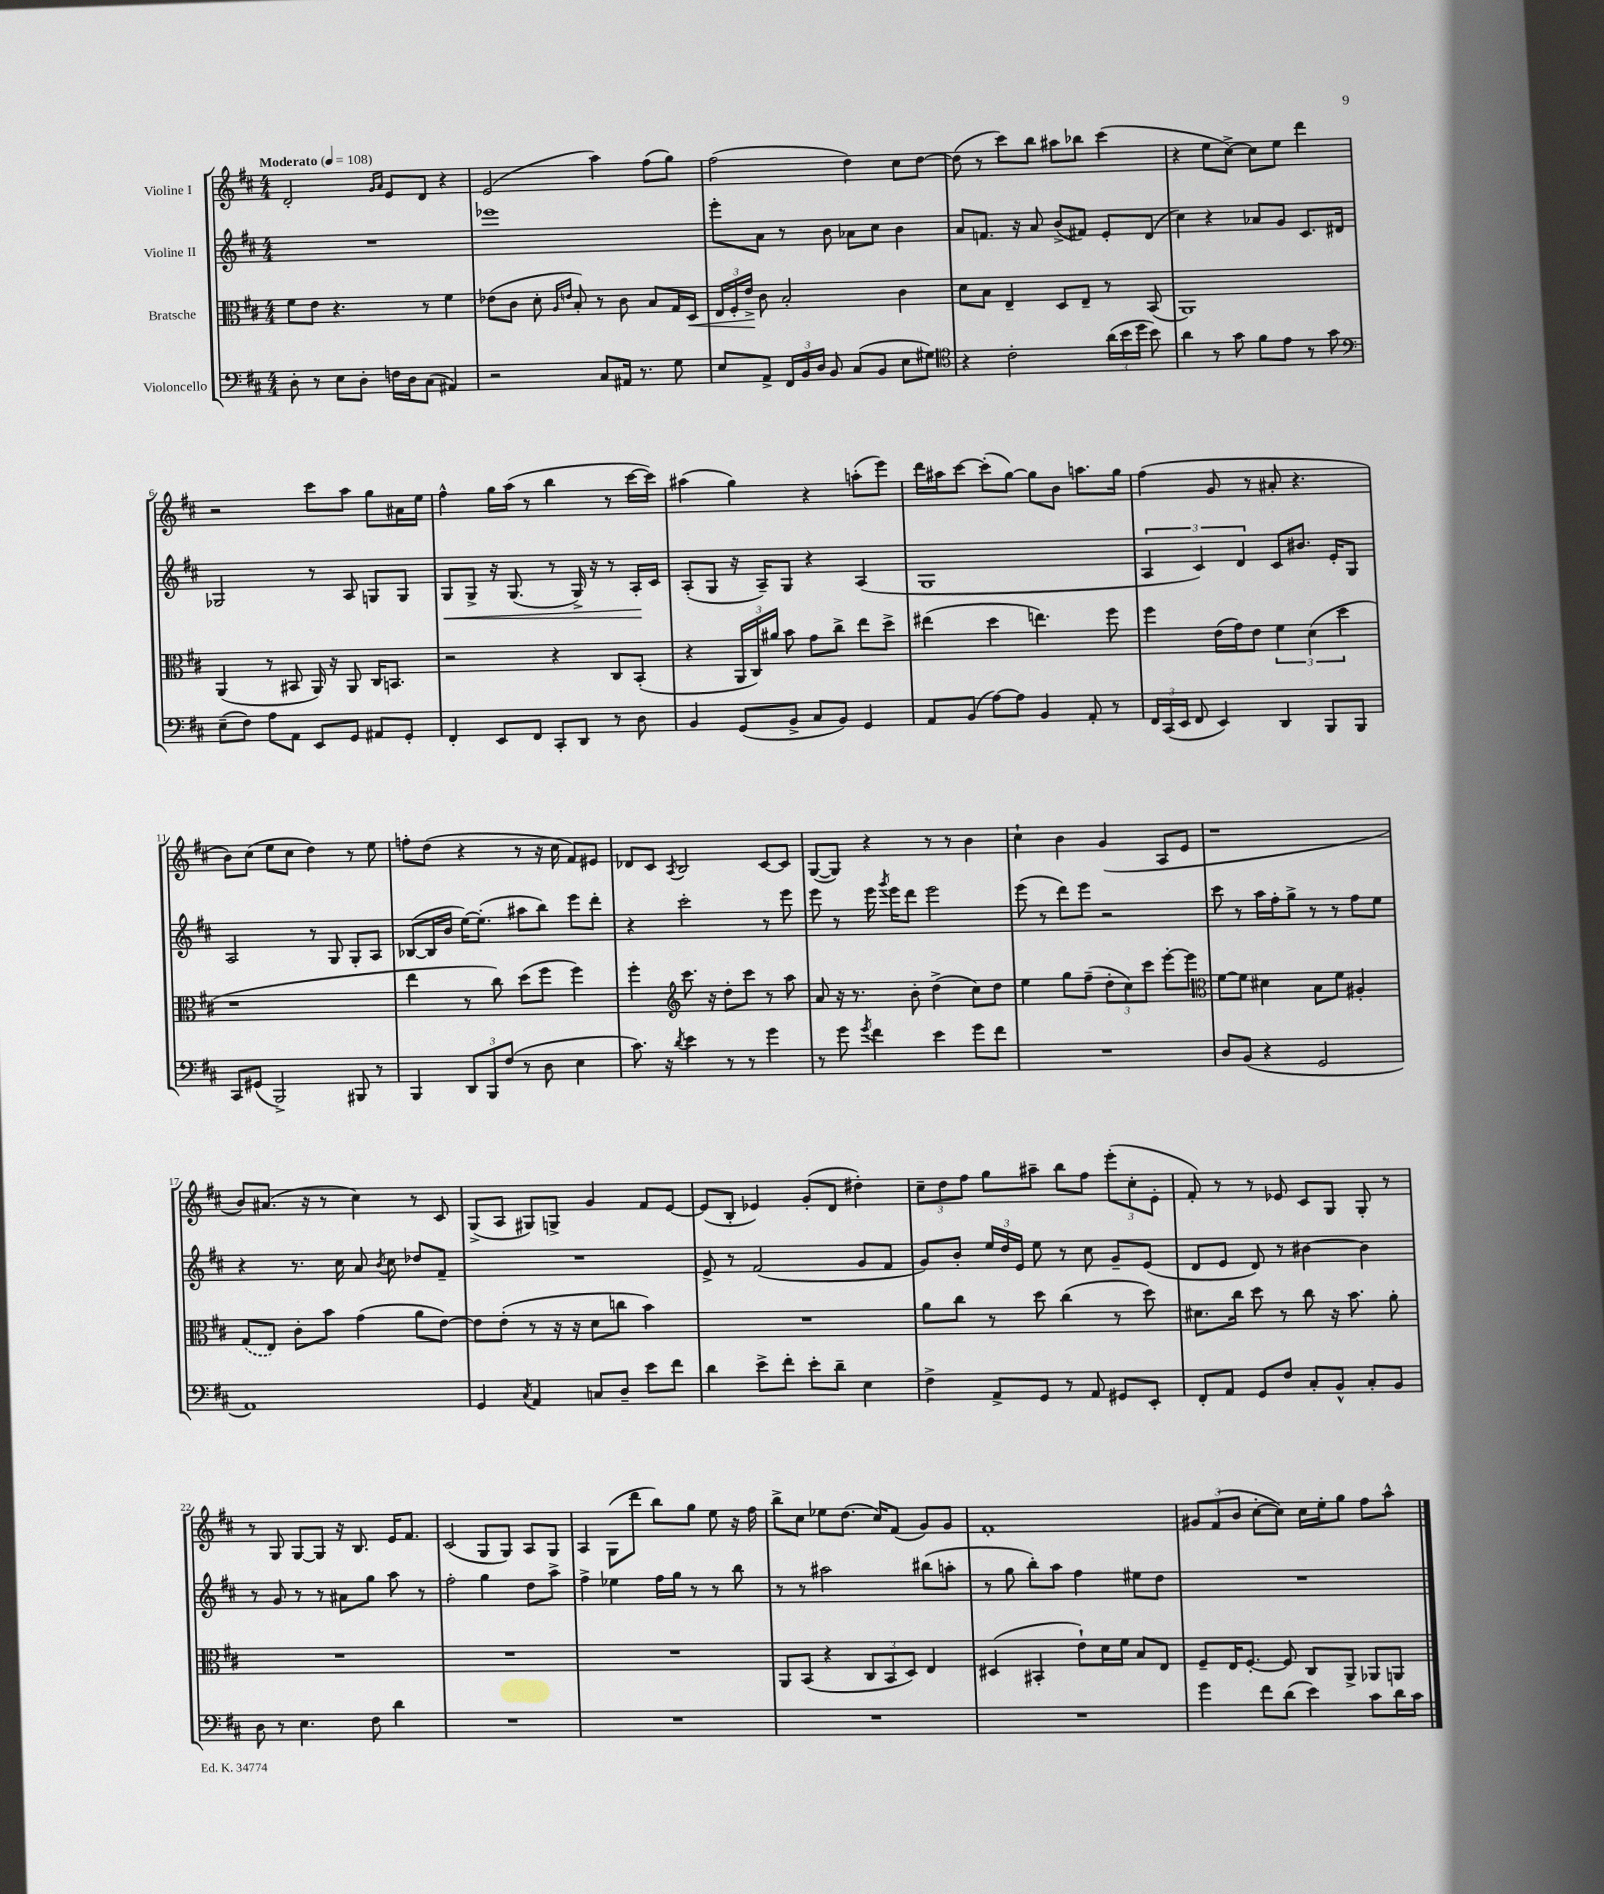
<<
\new StaffGroup <<
\new Staff = "s0" \with { instrumentName = "Violine I" } {
    \clef treble \key d \major \numericTimeSignature \time 4/4 \tempo "Moderato" 4 = 108
    \autoBeamOff d'2-. \grace { g'16[ a'16] } e'8[ d'8] r4 |
    e'2( a''4) fis''8[( g''8]) |
    fis''2( d''4) cis''8[ d''8]~ |
    d''8( r8 cis'''8[) b''8] ais''8[ bes''8] cis'''4( |
    r4 e''8[ cis''8]~->) cis''8[ e''8] d'''4 |
    r2 cis'''8[ a''8] g''8[ ais'16 e''16] |
    fis''4-^ g''16[ a''16]( r8 b''4 r8 cis'''16[~ cis'''16]) |
    ais''4( g''4) r4 a''8[-.( e'''8]) |
    d'''16[ ais''16 cis'''8]~ cis'''8[-.( g''8]~) g''8[ b'8] a''8.[ g''16] |
    fis''4( g'8 r8 ais'8-. r4. |
    b'8[) cis''8]( e''8[ cis''8] d''4) r8 e''8 |
    f''8[-. d''8]( r4 r8 r16 cis''16 fis'8[) eis'8] |
    des'8[ cis'8] \acciaccatura { a8 } b2 cis'8[~ cis'8] |
    g8[~( g8]) r4 r8 r8 b'4 |
    cis''4-! b'4 g'4( a8[ e'8] |
    r1 |
    b'8[) ais'8.]( r16 r8 cis''4) r8 cis'8 |
    g8[->( a8] gis8[) g8]-> g'4 fis'8[ e'8]~ |
    e'8[( b8]-. ees'4) g'8[-.( d'8] dis''4-.) |
    \tuplet 3/2 { cis''8[-- d''8 fis''8] } g''8[ ais''8]-- b''8[ fis''8] \tuplet 3/2 { e'''8[-.( cis''8-. e'8]-. } |
    fis'8-.) r8 r8 ees'8 cis'8[ g8] g8-. r8 |
    r8 g8 g8[~ g8] r16 b8. e'16[ fis'8.] |
    cis'2( g8[ g8]) a8[ g8] |
    a4 g8[( d'''8] b''8[) g''8] e''8 r16 fis''16 |
    b''8[-> cis''8] ees''8[ d''8.]( cis''16[) fis'8]( g'8[) g'8] |
    fis'1-. |
    \tuplet 3/2 { gis'8[ fis'8( b'8] } cis''8[~-. cis''8]) cis''16[ e''16-. g''8] fis''8[ a''8]-^ \bar "|." |
}
\new Staff = "s1" \with { instrumentName = "Violine II" } {
    \clef treble \key d \major \numericTimeSignature \time 4/4
    \autoBeamOff R1 |
    ees'''1 |
    e'''8[-. a'8] r8 b'8 aes'8[ cis''8] b'4 |
    a'8[ f'8.] r16 a'8 b'8[->( fis'8]) e'8[-. d'8]( |
    cis''4) r4 aes'8[ g'8] cis'8.[ dis'16] |
    ges2 r8 a8 g8[ g8] |
    g8[\< g8]-> r16 g8.( r8 g16->) r16 r8 a16[-.\! cis'16] |
    a8[-.( g8] r16 a16[--) g8] r4 a4( |
    g1 |
    \tuplet 3/2 { a4 cis'4) d'4 } cis'8[ bis'8.] e'16[-. g8] |
    a2 r8 g8 g8[-. a8] |
    bes8[~( bes16 b'16] e''16[~) e''8.]-.( ais''8[ b''8]) e'''8[ d'''8]-. |
    r4 cis'''2-. r8 e'''8 |
    e'''8 r8 e'''16 \acciaccatura { g'''8 } e'''16[ d'''8] e'''2 |
    e'''8( r8 d'''8[) e'''8] r2 |
    cis'''8 r8 a''16[ fis''16-. g''8]-> r8 r8 fis''8[ e''8] |
    r4 r8. cis''16 a'8 \acciaccatura { b'8 } cis''8 des''8[ fis'8]-- |
    R1 |
    e'8-> r8 fis'2( g'8[ fis'8] |
    g'8[) b'8]-. \tuplet 3/2 { e''16[ d''16 e'16] } e''8 r8 cis''8 g'8[-- e'8]( |
    d'8[ e'8] d'8) r8 bis'4~ bis'4 |
    r8 g'8 r8 r8 ais'8[ g''8] a''8 r8 |
    fis''2-. g''4 d''8[ a''8]-> |
    fis''4-> ees''4 fis''16[ g''16] r8 r8 b''8 |
    r8 r8 ais''2 bis''8[( a''8]-. |
    r8 g''8 b''8[-.) a''8] fis''4 eis''8[ d''8] |
    R1 \bar "|." |
}
\new Staff = "s2" \with { instrumentName = "Bratsche" } {
    \clef alto \key d \major \numericTimeSignature \time 4/4
    \autoBeamOff fis'8[ e'8] r4. r8 fis'4 |
    ees'8[( cis'8] d'8-. \grace { a16[ e'16] } b8-.) r8 cis'8 b8[ g16 d16]\< |
    \tuplet 3/2 { e16[ fis16-. e'16]->\! } cis'8 b2-. cis'4 |
    d'8[ b8] e4-- d8[ e8]-- r8 b,8( |
    a,1) |
    a,4( r8 bis,8 a,16) r16 a,8 cis16[ b,8.] |
    r2 r4 cis8[ b,8]-.( |
    r4 \tuplet 3/2 { a,16[ cis16) ais'16] } b'8 g'8[ cis''8]-> e''8[ d''8]-> |
    eis''4( d''4 e''4.) fis''8 |
    fis''4 e'16[( g'16) e'8] \tuplet 3/2 { fis'4 d'4( d''4 } |
    r1 |
    e''4 r8 cis''8) d''8[( fis''8] fis''4) |
    fis''4-. \clef treble cis'''8. r16 d''8[-. cis'''8] r8 a''8 |
    a'8 r16 r8. b'8-. d''4->( cis''8[) d''8] |
    e''4 g''8[ fis''8]--( \tuplet 3/2 { d''8[-. cis''8) cis'''8] } e'''8[~-. e'''8] |
    \clef alto fis'8[~ fis'8] dis'4 b8[ fis'8] ais4-. |
    \once \slurDashed g8[( e8]) cis'8[-. b'8] g'4( a'8[ e'8]~) |
    e'8[ e'8]-.( r8 r16 r16 d'8[ c''8] b'4) |
    R1 |
    a'8[ cis''8] r8 d''8 cis''4( r8 d''8) |
    dis'8.[ cis''16] d''8 r8 cis''8 r16 b'8. a'8-. |
    R1 |
    R1 |
    R1 |
    a,8[ b,8]( r4 \tuplet 3/2 { cis8[ b,8 d8]) } e4 |
    dis4( bis,4-. e'8[-!) d'16 fis'16] b8[ e8] |
    fis8[-- e16 fis8.]~-. fis8 cis8[ a,8]-> aes,8[ a,8] \bar "|." |
}
\new Staff = "s3" \with { instrumentName = "Violoncello" } {
    \clef bass \key d \major \numericTimeSignature \time 4/4
    \autoBeamOff d8-. r8 e8[ d8]-. f16[ d16 cis8]( ais,4) |
    r2 cis8[ ais,16] r8. g8 |
    e8[ a,8]-> \tuplet 3/2 { fis,16[ b,16 d16] } b,8 cis8[( b,8] e8[ gis8]) |
    \clef tenor r4 cis'2-. \tuplet 3/2 { a'16[( b'16 d''16] } b'8) |
    a'4 r8 g'8 fis'8[ e'8] r8 g'8 |
    \clef bass e8[--( fis8]) a8[ a,8] e,8[ g,8] ais,8[ g,8]-. |
    fis,4-. e,8[ fis,8] cis,8[-. d,8] r8 d8 |
    b,4 g,8[( b,8]-> cis8[ b,8]) g,4 |
    a,8[ b,8]( a8[~) a8] b,4 a,8-. r8 |
    \tuplet 3/2 { fis,16[ cis,16( e,16] } fis,8 e,4) d,4 b,,8[ b,,8] |
    cis,8[ gis,8]( b,,2->) bis,,8 r8 |
    b,,4 \tuplet 3/2 { d,8[ b,,8 fis8]( } r8 d8 e4 |
    cis'8.) r16 \acciaccatura { d'8 } e'4 r8 r8 g'4 |
    r8 g'8 \acciaccatura { g'8 } fis'4 e'4 g'8[ fis'8] |
    R1 |
    d8[ b,8]( r4 g,2 |
    a,1) |
    g,4 \acciaccatura { cis8 } a,4 c8[ d8]-- e'8[ fis'8] |
    d'4 e'8[-> fis'8]-. e'8[-. d'8]-- e4 |
    fis4-> a,8[-> g,8] r8 a,8 gis,8[ e,8]-. |
    fis,8[-. a,8] g,8[ fis8] cis8[-. b,8]-^ cis8[-. b,8] |
    d8 r8 e4. fis8 d'4 |
    R1 |
    R1 |
    R1 |
    R1 |
    g'4 fis'8[ d'8]( e'4) cis'8[ d'16 cis'16] \bar "|." |
}
>>
>>
